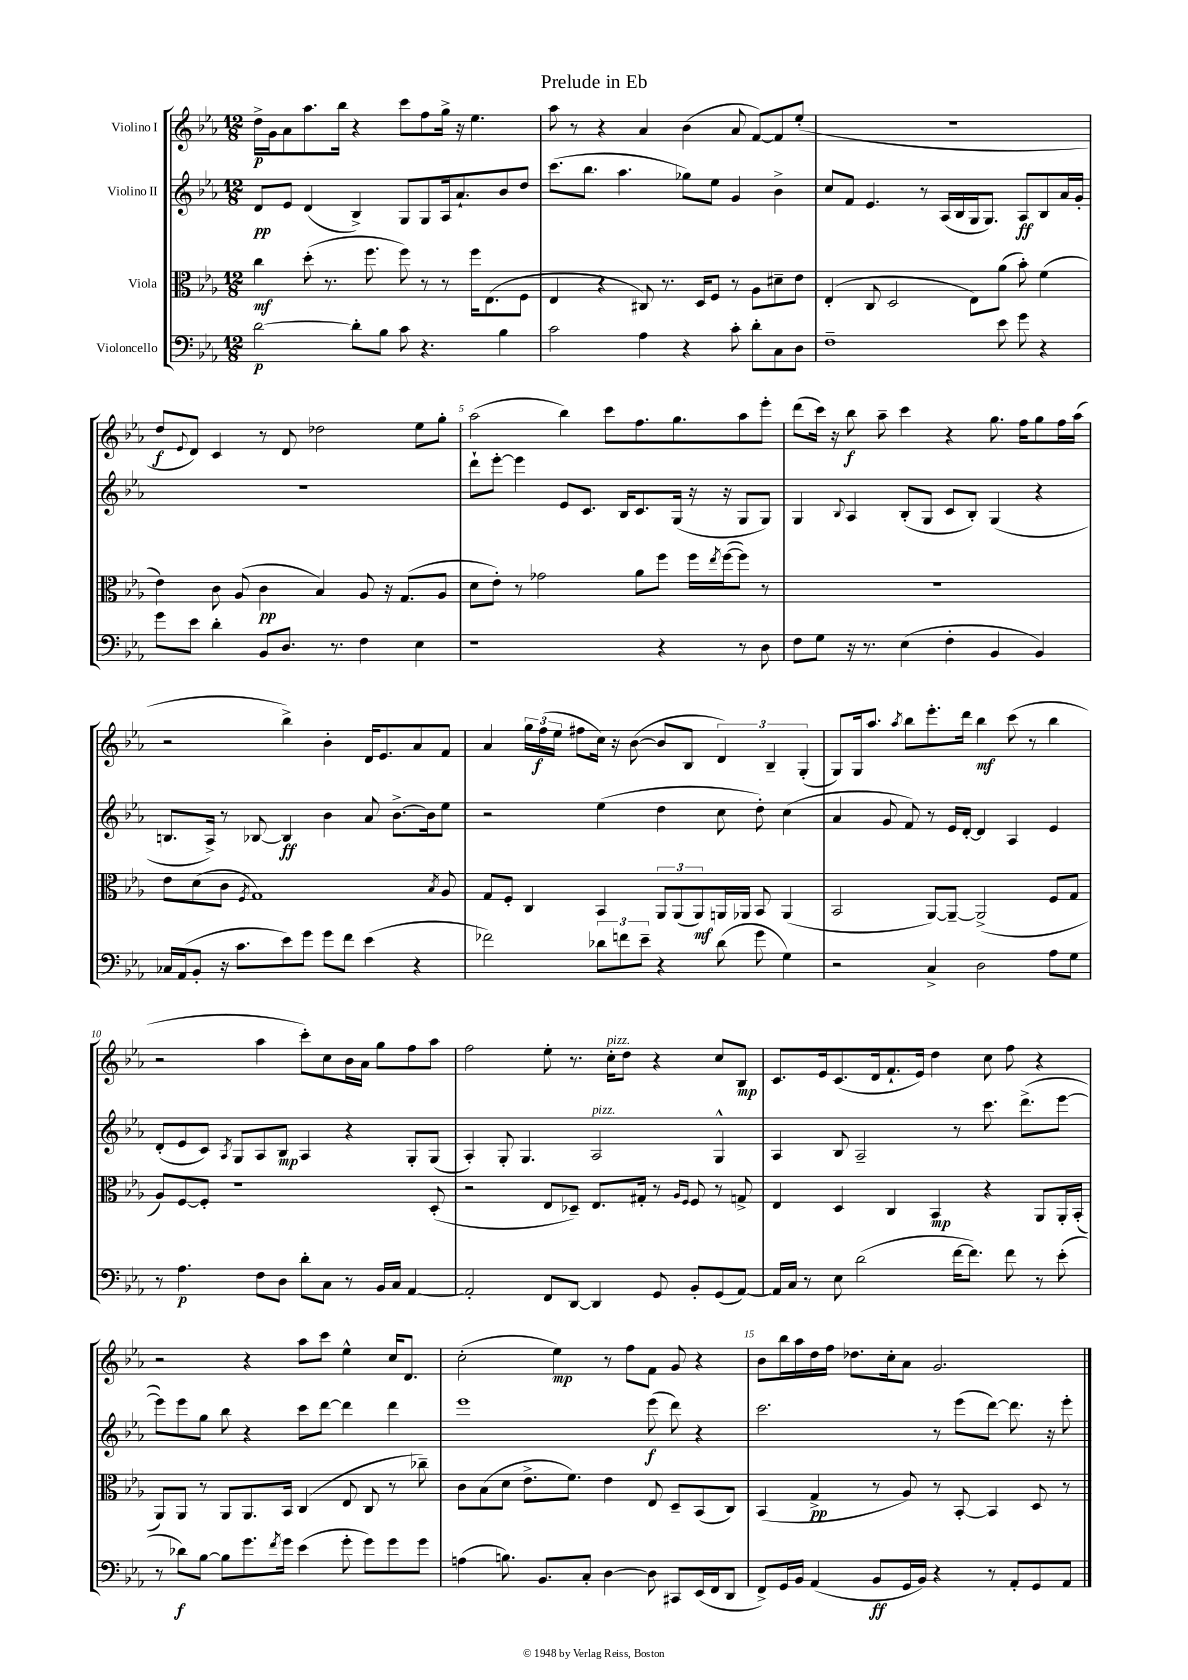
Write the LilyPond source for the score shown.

\header { title = "Prelude in Eb" }
<<
\new StaffGroup <<
\new Staff = "s0" \with { instrumentName = "Violino I" } {
    \clef treble \key ees \major \numericTimeSignature \time 12/8
    d''16->\p g'16 aes'8 aes''8. bes''16 r4 c'''8 f''8 g''16-> r16 ees''4. |
    aes''8 r8 r4 aes'4 bes'4( aes'8 f'8~) f'8 ees''8-.( |
    R1. |
    d''8\f \appoggiatura { ees'8 } d'8) c'4 r8 d'8 des''2 ees''8 g''8-. |
    aes''2( bes''4) c'''8 f''8. g''8. aes''8 ees'''8-. |
    d'''8( c'''16) r16 bes''8\f aes''8-- c'''4 r4 g''8. f''16 g''8 f''16 aes''16( |
    r2 bes''4->) bes'4-. d'16 ees'8. aes'8 f'8 |
    aes'4 \tuplet 3/2 { g''16 f''16\f( ees''16 } fis''8 c''16) r16 bes'8~( bes'8 bes8 \tuplet 3/2 { d'4) bes4-- g4-.( } |
    g8) g16 aes''8. \acciaccatura { aes''8 } bes''8 ees'''8.-. d'''16 bes''4\mf c'''8( r8 bes''4 |
    r2 aes''4 c'''8-.) c''8 bes'16 aes'16 g''8 f''8 aes''8 |
    f''2 ees''8-. r8. c''16-.^\markup { \italic "pizz." } d''8 r4 c''8 bes8\mp |
    c'8. ees'16 c'8.( d'16 f'8.-! ees'16) d''4 c''8 f''8 r4 |
    r2 r4 aes''8 c'''8 ees''4-^ c''16 d'8. |
    c''2-.( ees''4\mp) r8 f''8 f'8 g'8 r4 |
    bes'8 bes''16 aes''16 d''16 f''16 des''8. c''16-. aes'8 g'2. \bar "|." |
}
\new Staff = "s1" \with { instrumentName = "Violino II" } {
    \clef treble \key ees \major \numericTimeSignature \time 12/8
    d'8\pp ees'8 d'4( bes4->) g8 g8 aes16 aes'8.-! bes'8 d''8 |
    c'''8.( bes''8. aes''4. ges''8) ees''8 g'4 bes'4-> |
    c''8 f'8 ees'4. r8 aes16( bes16 g16 g8.) aes8\ff bes8 aes'16 g'16-. |
    R1. |
    d'''8-! ees'''8~-. ees'''4 ees'8 c'8. bes16 c'8. g16( r16 r16 g8 g8) |
    g4 \appoggiatura { bes8 } aes4 bes8-.( g8 c'8 bes8-.) g4( r4 |
    b8. aes16->) r8 bes8~ bes4\ff bes'4 aes'8 bes'8.~-> bes'16 ees''8 |
    r2 ees''4( d''4 c''8 d''8-.) c''4( |
    aes'4 g'8 f'8) r8 ees'16 d'16~-. d'4 aes4 ees'4 |
    d'8-.( ees'8 c'8) \acciaccatura { aes8 } g8 aes8 bes8\mp aes4 r4 g8-. g8( |
    aes4-.) g8-. g4. aes2^\markup { \italic "pizz." } g4-^ |
    aes4 bes8 aes2-- r8 c'''8. d'''8.->( ees'''8~ |
    ees'''8) ees'''8 g''8 bes''8 r4 c'''8 d'''8~ d'''4 d'''4 |
    ees'''1 ees'''8\f( d'''8) r4 |
    c'''2. r8 ees'''8( d'''8~) d'''8. r16 ees'''8-. \bar "|." |
}
\new Staff = "s2" \with { instrumentName = "Viola" } {
    \clef alto \key ees \major \numericTimeSignature \time 12/8
    c''4\mf d''8-.( r8. f''8. f''8) r8 r8 f''16 ees8.( f8 |
    ees4 r4 cis8) r8. d16 f8 r8 aes8 dis'8-- ees'8 |
    ees4-.( c8 d2 ees8) aes'8( bes'8-.) f'4( |
    ees'4) c'8 aes8( c'4\pp bes4) aes8 r16 g8.( aes8 |
    d'8 ees'8-.) r8 ges'2 aes'8 f''8 f''16 \acciaccatura { ees''8 } f''16~( f''8) r8 |
    R1. |
    ees'8 d'8( c'8 \acciaccatura { f8 } g1) \acciaccatura { bes8 } aes8 |
    g8 f8-. c4 bes,4 \tuplet 3/2 { aes,8 aes,8( aes,8\mf) } a,16 aes,16 bes,8 aes,4( |
    bes,2 aes,8~) aes,8~-- aes,2->( f8 g8 |
    aes8) f8~ f8-. r1 d8-.( |
    r2 ees8 des8--) ees8. gis16-. r8 \grace { aes16 f16 } f8 r8 g8-> |
    ees4 d4 c4 bes,4\mp r4 aes,8 aes,16-. bes,16-.( |
    aes,8) aes,8 r8 aes,8 aes,8. bes,16 c4( ees8 c8 r8 ces''8--) |
    c'8 bes8( d'8 ees'8.-> f'8.) ees'4 ees8 d8-- bes,8( c8) |
    bes,4( g4->\pp r8 aes8) r8 bes,8~-. bes,4 d8 r8 \bar "|." |
}
\new Staff = "s3" \with { instrumentName = "Violoncello" } {
    \clef bass \key ees \major \numericTimeSignature \time 12/8
    d'2~\p d'8-. bes8 c'8 r4. bes4 |
    c'2 aes4 r4 c'8-. d'8-. c8 d8 |
    f1-- ees'8 g'8 r4 |
    g'8 ees'8 d'4-. bes,8 d8. r8. f4 ees4 |
    r1 r4 r8 d8 |
    f8 g8 r16 r8. ees4( f4-. bes,4 bes,4) |
    ces16 aes,16( bes,8-. r16 c'8. ees'8) g'8 g'8 f'8 ees'4( r4 |
    fes'2) \tuplet 3/2 { des'8 f'8 ees'8-- } r4 des'8( g'8 g4) |
    r2 c4-> d2 aes8 g8 |
    r8 aes4.\p f8 d8 d'8-. c8 r8 bes,16 c16 aes,4~ |
    aes,2-. f,8 d,8~ d,4 g,8 bes,8-. g,8( aes,8~) |
    aes,16 c16 r8 ees8 d'2( f'16~ f'8.) f'8 r8 ees'8-.( |
    r8 des'8\f) bes8~ bes8 g'8. \acciaccatura { f'8 } g'16 ees'4( g'8-. g'8) g'8 g'8 |
    a4( b8.) bes,8. c8-. d4~ d8 cis,8 ees,16( f,16 d,8 |
    f,8->) g,16 bes,16 aes,4( bes,8\ff g,16 bes,16) r4 r8 aes,8-. g,8 aes,8 \bar "|." |
}
>>
>>
\layout { \context { \Score \override BarNumber.break-visibility = ##(#f #t #t) barNumberVisibility = #(every-nth-bar-number-visible 5) } }
